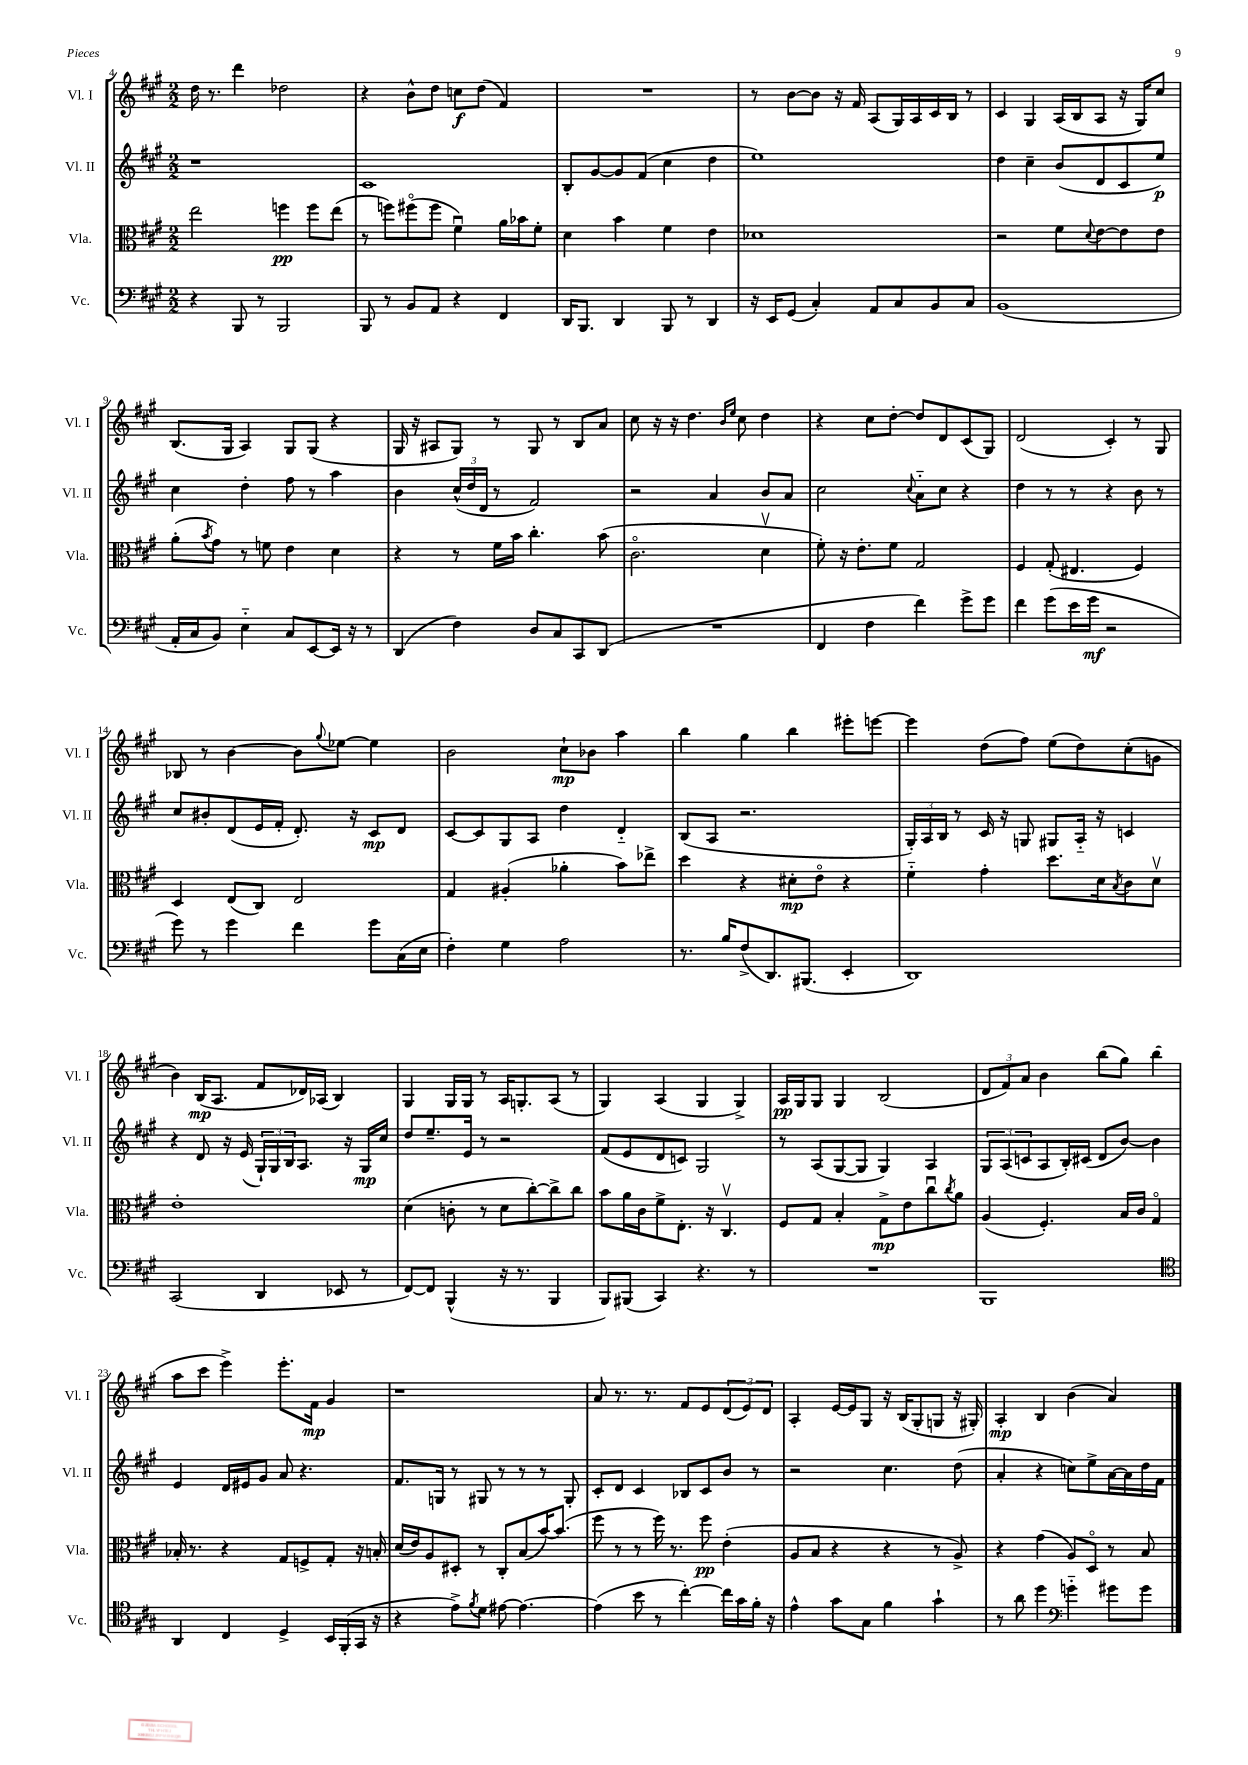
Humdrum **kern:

**kern	**dynam	**kern	**dynam	**kern	**dynam	**kern	**dynam
*part4	*part4	*part3	*part3	*part2	*part2	*part1	*part1
*staff4	*staff4	*staff3	*staff3	*staff2	*staff2	*staff1	*staff1
*I"Vc.	*	*I"Vla.	*	*I"Vl. II	*	*I"Vl. I	*
*I'Vc.	*	*I'Vla.	*	*I'Vl. II	*	*I'Vl. I	*
*clefF4	*	*clefC3	*	*clefG2	*	*clefG2	*
*k[f#c#g#]	*	*k[f#c#g#]	*	*k[f#c#g#]	*	*k[f#c#g#]	*
*M2/2	*	*M2/2	*	*M2/2	*	*M2/2	*
=4	=4	=4	=4	=4	=4	=4	=4
4r	.	2ee\	.	1r	.	16dd\	.
.	.	.	.	.	.	8.r	.
8BBB/	.	.	.	.	.	4ddd\	.
8r	.	.	.	.	.	.	.
2BBB/	.	4ffn\	pp	.	.	2dd-X\	.
.	.	8ff\L	.	.	.	.	.
.	.	(8ee\J	.	.	.	.	.
=5	=5	=5	=5	=5	=5	=5	=5
8BBB/	.	8r	.	1c#	.	4r	.
8r	.	8ffn\L)	.	.	.	.	.
8BB/L	.	(8ff#X\	.	.	.	8b^^\L	.
8AA/J	.	8ff#\J	.	.	.	8dd\J	.
4r	.	4f#u\)	.	.	.	8ccn\L	f
.	.	.	.	.	.	(8dd\J	.
4FF#/	.	16a\LL	.	.	.	4f#/)	.
.	.	16b-X\J	.	.	.	.	.
.	.	8f#'\J	.	.	.	.	.
=6	=6	=6	=6	=6	=6	=6	=6
16DD/KL	.	4d\	.	8B'/L	.	1r	.
8.BBB/J	.	.	.	.	.	.	.
.	.	.	.	[8g#/	.	.	.
4DD/	.	4b\	.	8g#/]	.	.	.
.	.	.	.	(8f#/J	.	.	.
8BBB/	.	4f#\	.	4cc#\	.	.	.
8r	.	.	.	.	.	.	.
4DD/	.	4e\	.	4dd\	.	.	.
=7	=7	=7	=7	=7	=7	=7	=7
16r	.	1d-X	.	1ee)	.	8r	.
16EE/KL	.	.	.	.	.	.	.
(8GG#/J	.	.	.	.	.	[8b\L	.
4C#'/)	.	.	.	.	.	8b\J]	.
.	.	.	.	.	.	16r	.
.	.	.	.	.	.	16f#/	.
8AA/L	.	.	.	.	.	(8A/L	.
8C#/	.	.	.	.	.	16G#/L)	.
.	.	.	.	.	.	16A/	.
8BB/	.	.	.	.	.	16c#/	.
.	.	.	.	.	.	16B/JJ	.
8C#/J	.	.	.	.	.	8r	.
=8	=8	=8	=8	=8	=8	=8	=8
(1BB	.	2r	.	4dd\	.	4c#/	.
.	.	.	.	4cc#~\	.	4G#/	.
.	.	8f#\L	.	(8b/L	.	(16A/LL	.
.	.	.	.	.	.	16B/J	.
.	.	8qqd/	.	.	.	.	.
.	.	[8e\	.	8d/	.	8A/J	.
.	.	8e\]	.	8c#/	.	16r	.
.	.	.	.	.	.	16G#/KL)	.
.	.	8e\J	.	8ee/J)	p	8cc#/J	.
!!LO:LB:g=z
=9	=9	=9	=9	=9	=9	=9	=9
16AA'/LL	.	(8a'\L	.	4cc#\	.	(8.B/L	.
16C#/J	.	.	.	.	.	.	.
.	.	8qb/	.	.	.	.	.
8BB/J)	.	8g#\J)	.	.	.	.	.
.	.	.	.	.	.	16G#/Jk	.
4E\	.	8r	.	4dd'\	.	4A/)	.
.	.	8fn\	.	.	.	.	.
8C#/L	.	4e\	.	8ff#\	.	8G#/L	.
[8EE/	.	.	.	8r	.	(8G#/J	.
16EE/Jk]	.	4d\	.	4aa\	.	4r	.
16r	.	.	.	.	.	.	.
8r	.	.	.	.	.	.	.
=10	=10	=10	=10	=10	=10	=10	=10
(4DD/	.	4r	.	4b\	.	16G#/	.
.	.	.	.	.	.	16r	.
.	.	.	.	.	.	8A#X/L	.
4F#\)	.	8r	.	(24cc#^^/LL	.	8G#/J)	.
.	.	.	.	24dd/	.	.	.
.	.	.	.	24d/JJ	.	.	.
.	.	16f#\LL	.	8r	.	8r	.
.	.	16b\JJ	.	.	.	.	.
8D/L	.	4.cc#'\	.	2f#/)	.	8G#/	.
8C#/	.	.	.	.	.	8r	.
8CC#/	.	.	.	.	.	8B/L	.
(8DD/J	.	(8b\	.	.	.	8a/J	.
=11	=11	=11	=11	=11	=11	=11	=11
1r	.	2.c#\	.	2r	.	8cc#\	.
.	.	.	.	.	.	16r	.
.	.	.	.	.	.	16r	.
.	.	.	.	.	.	4.dd\	.
.	.	.	.	4a/	.	.	.
.	.	.	.	.	.	16qqb/LL	.
.	.	.	.	.	.	16qqee/JJ	.
.	.	.	.	.	.	8cc#\	.
.	.	4dv\	.	8b/L	.	4dd\	.
.	.	.	.	8a/J	.	.	.
=12	=12	=12	=12	=12	=12	=12	=12
4FF#/	.	8f#'\)	.	2cc#\	.	4r	.
.	.	16r	.	.	.	.	.
.	.	8.e'\L	.	.	.	.	.
4F#\	.	.	.	.	.	8cc#\L	.
.	.	8f#\J	.	.	.	[8dd'\J	.
.	.	.	.	8qqcc#/	.	.	.
4f#\)	.	2G#/	.	8a\L	.	8dd/L]	.
.	.	.	.	8cc#\J	.	8d/	.
8g#^\L	.	.	.	4r	.	(8c#/	.
8g#\J	.	.	.	.	.	8G#/J)	.
=13	=13	=13	=13	=13	=13	=13	=13
4f#\	.	4F#/	.	4dd\	.	(2d/	.
(8g#\L	.	(8G#'/	.	8r	.	.	.
16e\L	.	4.E#X/	.	8r	.	.	.
16g#\JJ	mf	.	.	.	.	.	.
2r	.	.	.	4r	.	4c#'/)	.
.	.	4F#/)	.	8b\	.	8r	.
.	.	.	.	8r	.	8G#/	.
!!LO:LB:g=z
=14	=14	=14	=14	=14	=14	=14	=14
8g#\)	.	4D/	.	8cc#/L	.	8B-X/	.
8r	.	.	.	8b#X'/	.	8r	.
4g#\	.	(8E/L	.	(8d/	.	[4b\	.
.	.	8C#/J)	.	16e/L	.	.	.
.	.	.	.	16f#'/JJ	.	.	.
4f#\	.	2E/	.	8.d'/)	.	8b\L]	.
.	.	.	.	.	.	8qqgg#/	.
.	.	.	.	.	.	[8ee-X\J	.
.	.	.	.	16r	.	.	.
8g#\L	.	.	.	8c#/L	mp	4ee-\]	.
(16C#\L	.	.	.	8d/J	.	.	.
16E\JJ	.	.	.	.	.	.	.
=15	=15	=15	=15	=15	=15	=15	=15
4F#'\)	.	4G#/	.	[8c#/L	.	2b\	.
.	.	.	.	8c#/]	.	.	.
4G#\	.	(4A#X'/	.	8G#/	.	.	.
.	.	.	.	8A/J	.	.	.
2A\	.	4a-X'\	.	4dd\	.	8cc#`\L	mp
.	.	.	.	.	.	8b-X\J	.
.	.	8b\L)	.	4d/	.	4aa\	.
.	.	8ee-X^\J	.	.	.	.	.
=16	=16	=16	=16	=16	=16	=16	=16
8.r	.	4dd\	.	(8B/L	.	4bb\	.
.	.	.	.	8A/J	.	.	.
16B/KL	.	.	.	.	.	.	.
(8F#^/	.	4r	.	2.r	.	4gg#\	.
8.DD/)	.	.	.	.	.	.	.
.	.	8d#X'\L	mp	.	.	4bb\	.
(8.BBB#X/J	.	.	.	.	.	.	.
.	.	8e\J	.	.	.	.	.
4EE'/	.	4r	.	.	.	8eee#X'\L	.
.	.	.	.	.	.	[8eeen\J	.
=17	=17	=17	=17	=17	=17	=17	=17
1DD)	.	4f#\	.	24G#'/LL)	.	4eee\]	.
.	.	.	.	24A/	.	.	.
.	.	.	.	24B/JJ	.	.	.
.	.	.	.	8r	.	.	.
.	.	4g#'\	.	16c#/	.	(8dd\L	.
.	.	.	.	16r	.	.	.
.	.	.	.	8Gn/	.	8ff#\J)	.
.	.	8.dd\L	.	8G#X/L	.	(8ee\L	.
.	.	.	.	16A/Jk	.	8dd\)	.
.	.	16d\k	.	16r	.	.	.
.	.	8qB/	.	.	.	.	.
.	.	8c#\	.	4cn/	.	(8cc#'\	.
.	.	8dv\J	.	.	.	8gn\J	.
!!LO:LB:g=z
=18	=18	=18	=18	=18	=18	=18	=18
(2CC#/	.	1e'	.	4r	.	4b\)	.
.	.	.	.	8d/	.	(16B/KL	mp
.	.	.	.	.	.	8.A/J	.
.	.	.	.	16r	.	.	.
.	.	.	.	(16e/	.	.	.
4DD/	.	.	.	24G#`/LL)	.	8f#/L	.
.	.	.	.	24G#/	.	.	.
.	.	.	.	24B/J	.	.	.
.	.	.	.	8.A/J	.	16d-X/L)	.
.	.	.	.	.	.	(16A-X/JJ	.
8EE-X/	.	.	.	.	.	4B/)	.
.	.	.	.	16r	.	.	.
8r	.	.	.	16G#/LL	mp	.	.
.	.	.	.	16cc#/JJ	.	.	.
=19	=19	=19	=19	=19	=19	=19	=19
[8FF#/L)	.	(4d\	.	8dd/L	.	4G#/	.
8FF#/J]	.	.	.	8.ee~/	.	.	.
(4BBB^^/	.	8cn'\	.	.	.	16G#/LL	.
.	.	.	.	16e/Jk	.	16G#/JJ	.
.	.	8r	.	8r	.	8r	.
16r	.	8d\L	.	2r	.	16A/KL	.
8.r	.	.	.	.	.	8.Gn'/	.
.	.	[8cc#'\)	.	.	.	.	.
4BBB/	.	8cc#^\]	.	.	.	(8A/J	.
.	.	8cc#\J	.	.	.	8r	.
=20	=20	=20	=20	=20	=20	=20	=20
8BBB/L)	.	8b\L	.	(8f#/L	.	4G#/)	.
(8BBB#X/J	.	16a\L	.	8e/	.	.	.
.	.	16c#\J	.	.	.	.	.
4CC#/)	.	8f#^\	.	8d/	.	(4A/	.
.	.	8.E'\J	.	8cn/J)	.	.	.
4.r	.	.	.	2G#/	.	4G#/	.
.	.	16r	.	.	.	.	.
.	.	4.C#v/	.	.	.	.	.
.	.	.	.	.	.	4G#^/)	.
8r	.	.	.	.	.	.	.
=21	=21	=21	=21	=21	=21	=21	=21
1r	.	8F#/L	.	8r	.	16A/LL	pp
.	.	.	.	.	.	16G#/J	.
.	.	8G#/J	.	(8A/L	.	8G#/J	.
.	.	4B'/	.	[8G#/	.	4G#/	.
.	.	.	.	8G#/J]	.	.	.
.	.	8G#^\L	mp	4G#/)	.	(2B/	.
.	.	8e\	.	.	.	.	.
.	.	8cc#u\	.	4A/	.	.	.
.	.	8qcc#/	.	.	.	.	.
.	.	8a\J	.	.	.	.	.
=22	=22	=22	=22	=22	=22	=22	=22
1BBB	.	(4A/	.	12G#/L	.	12d/L	.
.	.	.	.	(12A/	.	12f#/)	.
.	.	.	.	12cn/	.	12a/J	.
.	.	4.F#'/)	.	8A/	.	4b\	.
.	.	.	.	16B'/L)	.	.	.
.	.	.	.	(16c#X/JJ	.	.	.
.	.	.	.	8d/L	.	(8bb\L	.
.	.	16B/LL	.	[8b/J)	.	8gg#\J)	.
.	.	16c#/JJ	.	.	.	.	.
.	.	4G#/	.	4b\]	.	(4bb\	.
!!LO:LB:g=z
=23	=23	=23	=23	=23	=23	=23	=23
*clefC4	*	*	*	*	*	*	*
4AA/	.	16B-X'/	.	4e/	.	8aa\L	.
.	.	8.r	.	.	.	.	.
.	.	.	.	.	.	8ccc#\J	.
4C#/	.	4r	.	16d/LL	.	4eee^\)	.
.	.	.	.	16e#X/J	.	.	.
.	.	.	.	8g#/J	.	.	.
4D^/	.	8G#/L	.	8a/	.	8.eee'\L	.
.	.	8Fn^/	.	4.r	.	.	.
.	.	.	.	.	.	16f#\Jk	mp
16BB/LL	.	8G#'/J	.	.	.	4g#/	.
(16FF#'/	.	.	.	.	.	.	.
16GG#/JJ	.	16r	.	.	.	.	.
16r	.	16Bn'/	.	.	.	.	.
=24	=24	=24	=24	=24	=24	=24	=24
4r	.	(16d/LL	.	8.f#/L	.	1r	.
.	.	16e/J)	.	.	.	.	.
.	.	8A/	.	.	.	.	.
.	.	.	.	16Gn/Jk	.	.	.
8e^\L)	.	8D#X'/J	.	8r	.	.	.
8qf#/	.	.	.	.	.	.	.
8d\J	.	8r	.	8G#X/	.	.	.
[8e#X\	.	8C#'/L	.	8r	.	.	.
4.e#\_	.	(8B/	.	8r	.	.	.
.	.	[16b/K)	.	8r	.	.	.
.	.	(8.b/J]	.	.	.	.	.
.	.	.	.	8G#'/	.	.	.
=25	=25	=25	=25	=25	=25	=25	=25
(4e#\]	.	8ff#\	.	8c#'/L	.	8a/	.
.	.	8r	.	8d/J	.	8.r	.
8b\	.	8r	.	4c#/	.	.	.
.	.	.	.	.	.	8.r	.
8r	.	16ff#\)	.	.	.	.	.
.	.	8.r	.	.	.	.	.
[4cc#'\)	.	.	.	8B-X/L	.	8f#/L	.
.	.	8ff#\	pp	8c#/	.	8e/	.
16cc#\LL]	.	(4e'\	.	8b/J	.	(12d/	.
16g#\	.	.	.	.	.	.	.
.	.	.	.	.	.	12e/)	.
16f#'\JJ	.	.	.	8r	.	.	.
.	.	.	.	.	.	12d/J	.
16r	.	.	.	.	.	.	.
=26	=26	=26	=26	=26	=26	=26	=26
4e^^\	.	8A/L	.	2r	.	4A'/	.
.	.	8B/J	.	.	.	.	.
8g#\L	.	4r	.	.	.	[16e/LL	.
.	.	.	.	.	.	16e/J]	.
8G#\J	.	.	.	.	.	8G#/J	.
4f#\	.	4r	.	4.cc#\	.	16r	.
.	.	.	.	.	.	(16B/KL	.
.	.	.	.	.	.	8G#'/	.
4g#`\	.	8r	.	.	.	8Gn/J	.
.	.	8A^/)	.	(8dd\	.	16r	.
.	.	.	.	.	.	16G#X'/)	.
=27	=27	=27	=27	=27	=27	=27	=27
8r	.	4r	.	4a'/	.	4A'/	mp
8a\	.	.	.	.	.	.	.
4dd\	.	(4g#\	.	4r	.	4B/	.
*clefF4	*	*	*	*	*	*	*
4gn\	.	8A/L)	.	8ccn\L)	.	(4b\	.
.	.	8D/J	.	8ee^\	.	.	.
8g#X\L	.	8r	.	[16a\L	.	4a/)	.
.	.	.	.	16a\]	.	.	.
8g#\J	.	8B/	.	16dd\	.	.	.
.	.	.	.	16f#\JJ	.	.	.
==	==	==	==	==	==	==	==
*-	*-	*-	*-	*-	*-	*-	*-
